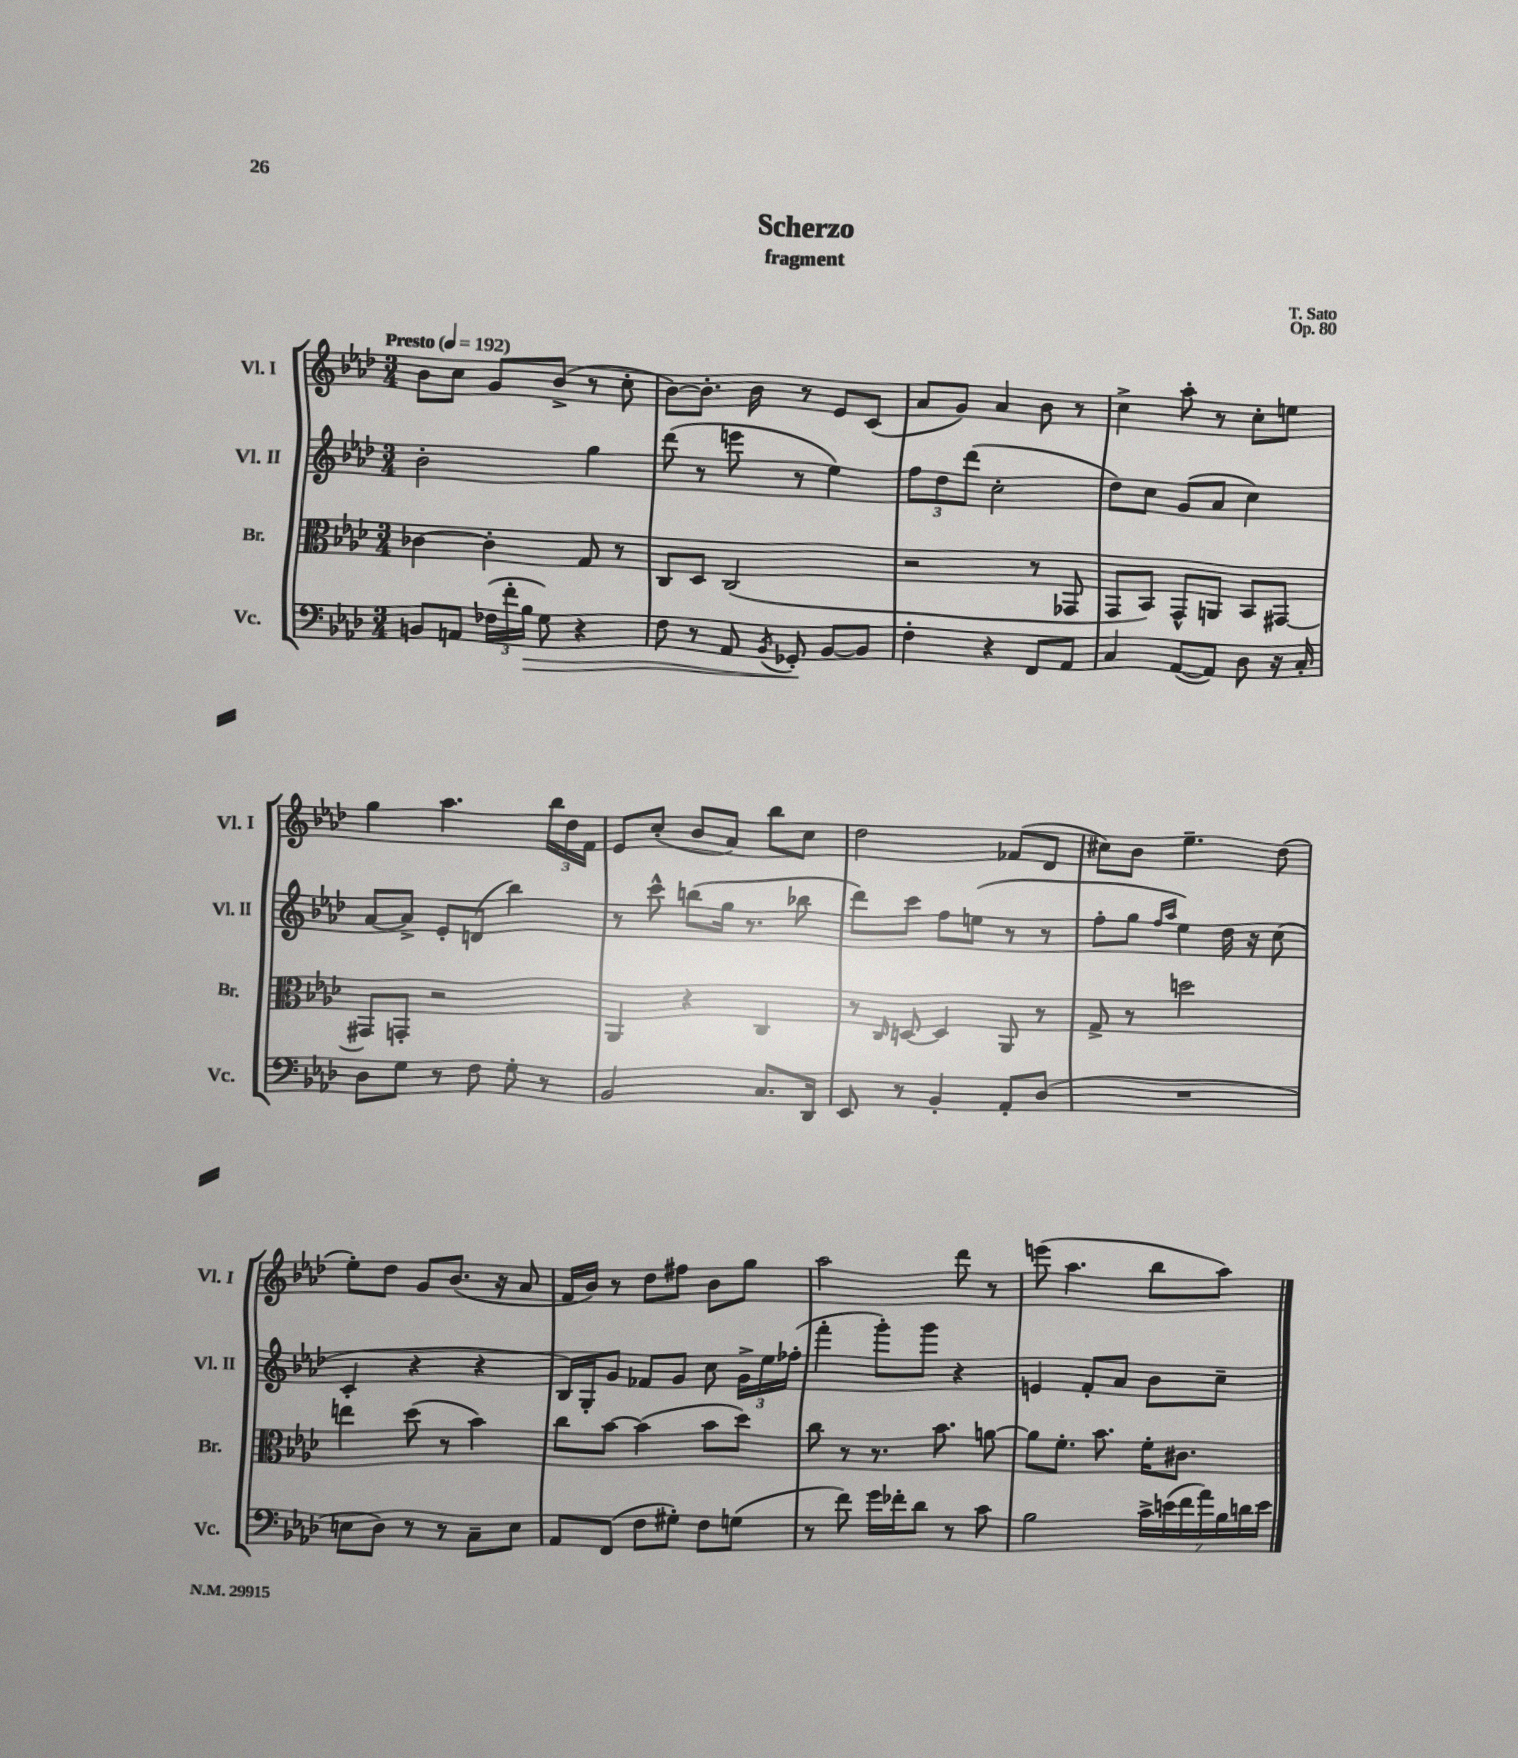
\header { title = "Scherzo" composer = "T. Sato" subtitle = "fragment" opus = "Op. 80" }
<<
\new StaffGroup <<
\new Staff = "s0" \with { instrumentName = "Vl. I" shortInstrumentName = "Vl. I" } {
    \clef treble \key aes \major \numericTimeSignature \time 3/4 \tempo "Presto" 4 = 192
    \autoBeamOff bes'8[ c''8] g'8[ bes'8]->( r8 c''8-. |
    bes'8[~) bes'8.]-. bes'16 r8 ees'8[ c'8]( |
    aes'8[ g'8]) aes'4 bes'8 r8 |
    c''4-> aes''8-. r8 c''8[-. e''8] |
    g''4 aes''4. \tuplet 3/2 { bes''16[ des''16 f'16] } |
    ees'8[ c''8]-.( bes'8[ aes'8]) bes''8[ c''8] |
    des''2 fes'8[( des'8] |
    cis''8[) bes'8] ees''4.-- des''8( |
    ees''8[-.) des''8] g'8[ bes'8.]( r16 aes'8 |
    f'16[ bes'16]) r8 des''8[ fis''8] bes'8[ g''8] |
    aes''2 des'''8 r8 |
    e'''8( aes''4. bes''8[ aes''8]) \bar "|." |
}
\new Staff = "s1" \with { instrumentName = "Vl. II" shortInstrumentName = "Vl. II" } {
    \clef treble \key aes \major \numericTimeSignature \time 3/4
    \autoBeamOff bes'2-. g''4 |
    des'''8( r8 e'''8 r8 ees''4) |
    \tuplet 3/2 { f''8[ des''8 des'''8]( } c''2-. |
    des''8[) c''8] g'8[( aes'8] c''4) |
    aes'8[~ aes'8]-> ees'8[-. d'8]( bes''4) |
    r8 c'''8-^ b''8[( g''16] r8. bes''8 |
    des'''8[) c'''8] f''8[ e''8]( r8 r8 |
    f''8[-. g''8] \grace { f''16[ aes''16] } ees''4) des''16 r16 c''8( |
    c'4-. r4 r4 |
    bes16[) g16-. g'8] fes'8[ g'8] c''8 \tuplet 3/2 { g'16[-> ees''16 fes''16]-.( } |
    f'''4-. g'''8[-.) g'''8] r4 |
    e'4 f'8[-. aes'8] bes'8[ c''8]-- \bar "|." |
}
\new Staff = "s2" \with { instrumentName = "Br." shortInstrumentName = "Br." } {
    \clef alto \key aes \major \numericTimeSignature \time 3/4
    \autoBeamOff ces'4~ ces'4-. g8 r8 |
    c8[ des8] c2( |
    r2 r8 ges,8 |
    g,8[ bes,8]) g,8[-^ a,8] bes,8[ gis,8]~ |
    gis,8[ g,8]-. r2 |
    aes,4 r4 c4 |
    r8 \grace { c16 } d8~ d4 aes,8 r8 |
    g8-> r8 d''2 |
    e''4 des''8( r8 bes'4) |
    c''8[ bes'8]~ bes'4( bes'8[ des''8]) |
    c''8 r8 r8. bes'8. a'8~ |
    a'8[ f'8.]-. bes'8. f'16[-. cis'8.] \bar "|." |
}
\new Staff = "s3" \with { instrumentName = "Vc." shortInstrumentName = "Vc." } {
    \clef bass \key aes \major \numericTimeSignature \time 3/4
    \autoBeamOff b,8[ a,8] \tuplet 3/2 { fes16[( f'16-. bes16]\> } g8) r4 |
    f8 r8 aes,8 \acciaccatura { bes,8 } ges,8-.\! bes,8[~ bes,8] |
    f4-. r4 f,8[ aes,8] |
    c4 aes,8[~( aes,8]) des8 r16 c16-. |
    des8[ g8] r8 f8 g8-. r8 |
    bes,2 c8.[ des,16] |
    ees,8 r8 bes,4-. aes,8[-. des8]( |
    R2. |
    e8[ des8]) r8 r8 c8[-- e8] |
    aes,8[ f,8]( f8[ gis8]-.) f8[ g8]( |
    r8 f'8) g'16[ fes'16-. des'8] r8 c'8 |
    bes2 \tuplet 7/4 { c'16[-> e'16( f'16 aes'16) bes16 d'16 e'16] } \bar "|." |
}
>>
>>
\layout { \context { \Score \remove "Bar_number_engraver" } }
